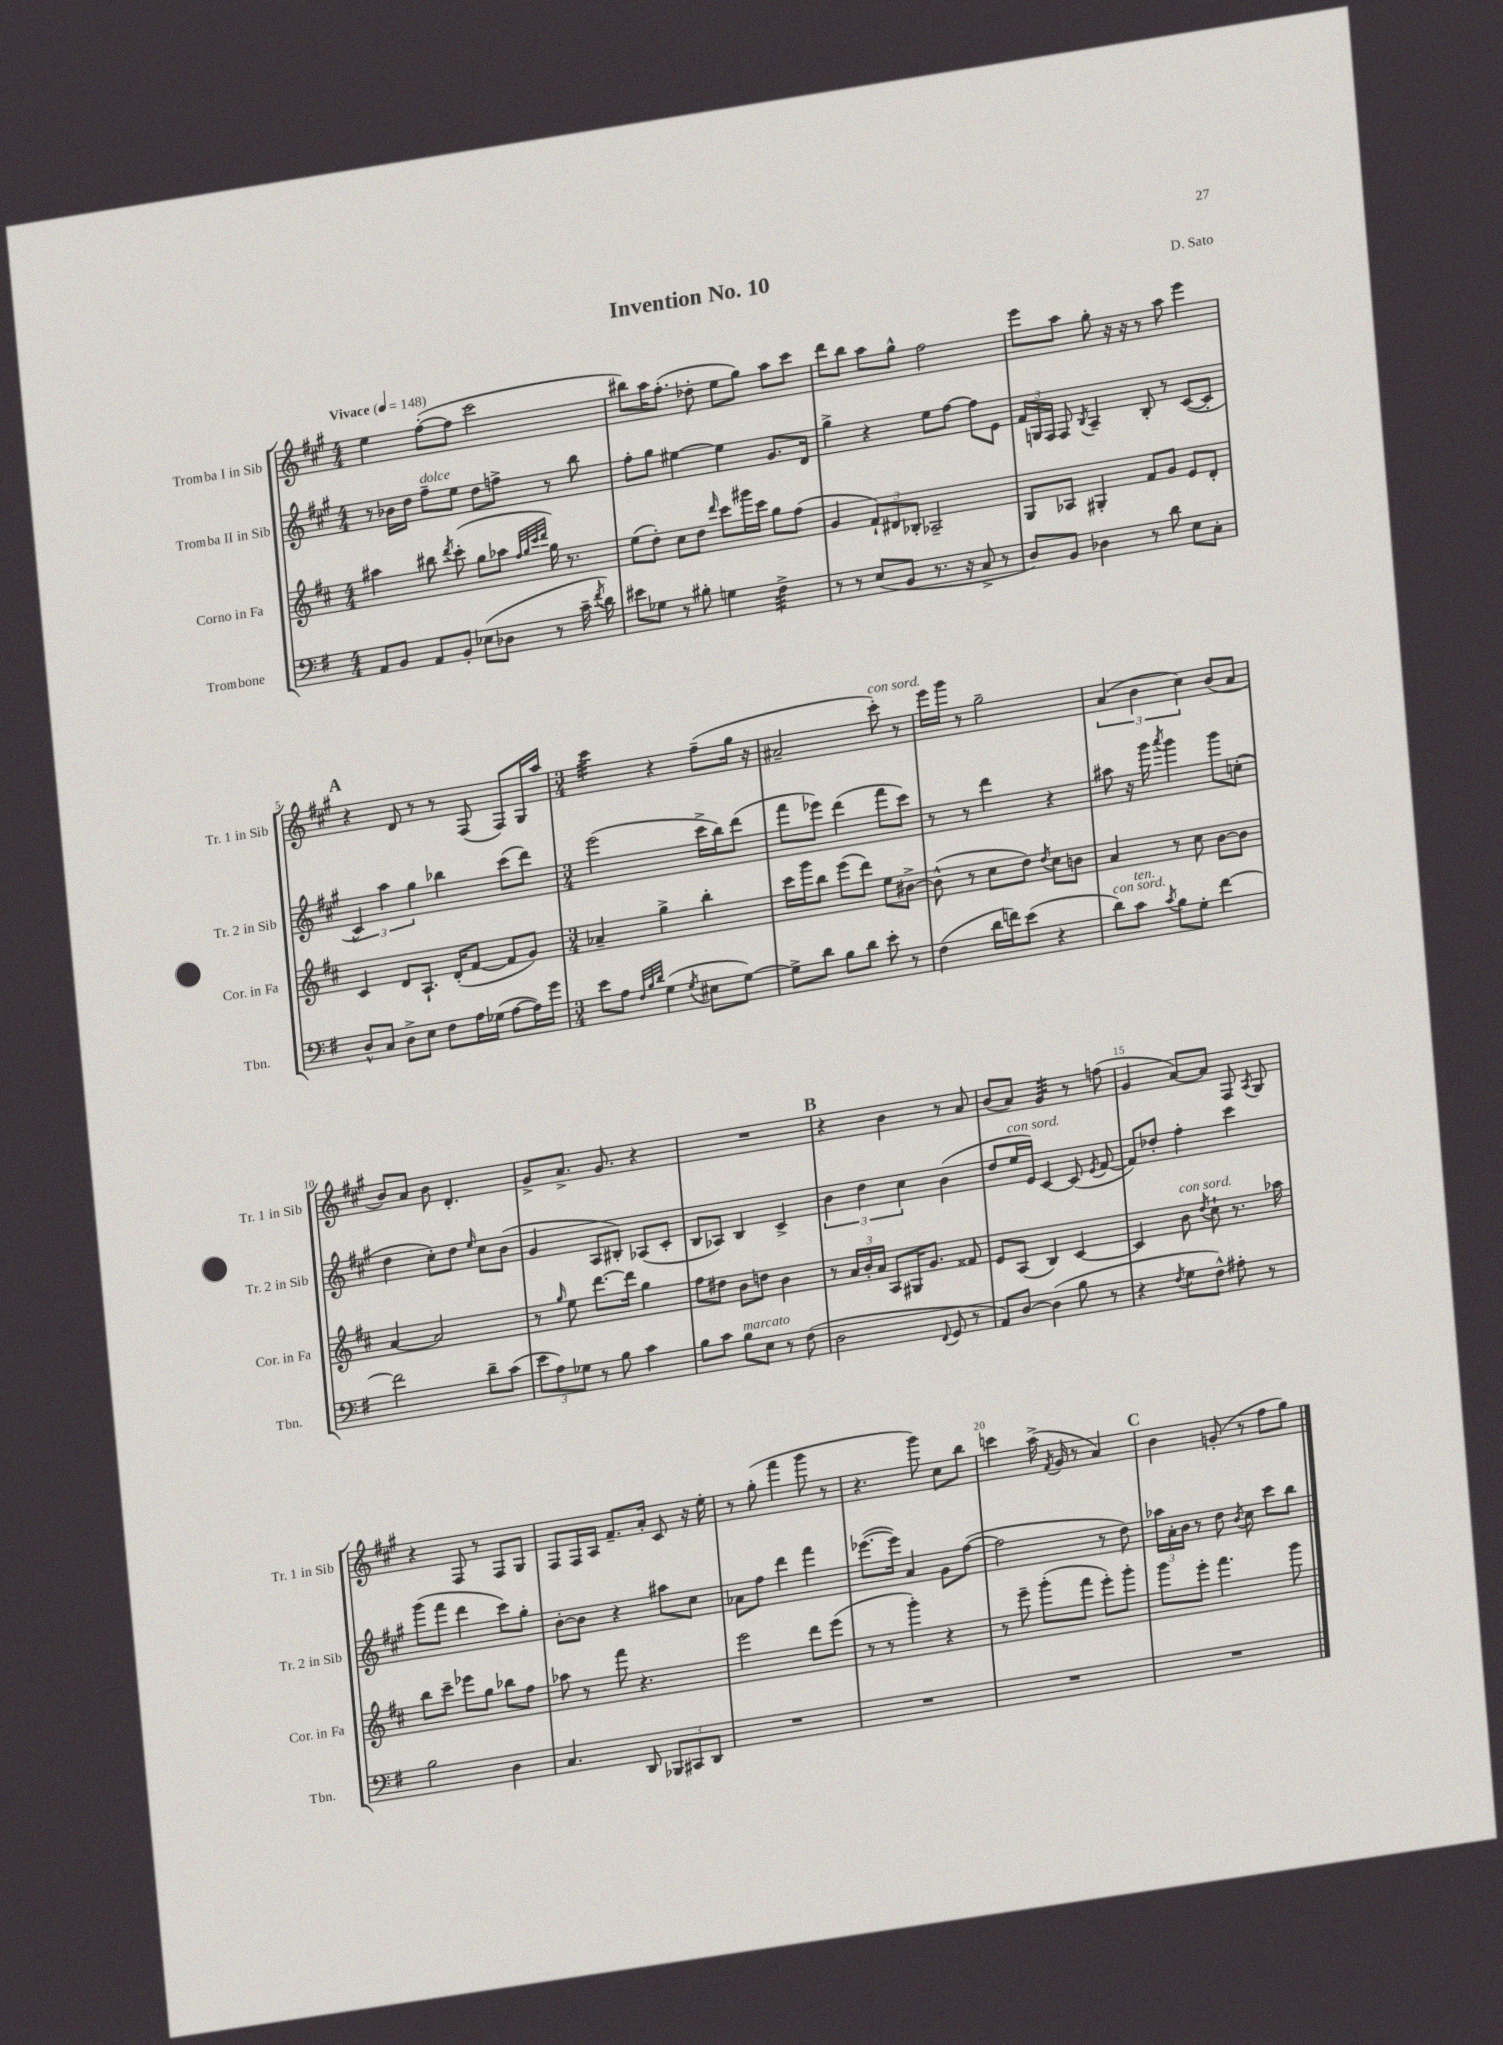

**kern	**kern	**kern	**kern
*staff4	*staff3	*staff2	*staff1
*clefF4	*clefG2	*clefG2	*clefG2
*k[f#]	*k[f#c#]	*k[f#c#g#]	*k[f#c#g#]
*M4/4	*M4/4	*M4/4	*M4/4
*MM148	*MM148	*MM148	*MM148
8AA/L	4aa#\	8r	4ee\
8BB/J	.	16b-\LL	.
.	.	16dd\JJ	.
8AA/L	8bb#\	8ff#~\L	([8ff#'\L
.	8qddd/	.	.
8BB'/J	(8ccc#'\	8ee\J	8ff#\]J
(8E-\L	8gg\L	8dd\L	2ccc#\
8D-\J	8aa-\J	8ff^\J	.
.	32qqff#/LLL	.	.
.	32qqgg/	.	.
.	32qqccc#/	.	.
.	32qqddd/JJJ	.	.
8r	16gg\)	8r	.
.	8.r	.	.
16c~\	.	8bb\	.
8qf#/	.	.	.
16d\)	.	.	.
=	=	=	=
8e#\L	(8ee\L	8ff#'\L	8bb#\L)
8G-\J	8dd'\J)	8gg#\J	16aa\K
.	.	.	(8.ff#'\J
8r	8cc#\L	[4ee#\	.
8B#'\	8dd\J	.	8dd-'\
.	16qqddd/	.	.
4G\	8ccc#\L	4ee#\]	8ee\L
.	16ggg#\L	.	8gg#\J)
.	16ccc#\JJ	.	.
4F#^\	8gg\L	8.g#/L	8aa\L
.	(8ff#\J	.	8ccc#\J
.	.	16d/Jk	.
=	=	=	=
8r	4g/	4gg#^\	8ddd\L
8r	.	.	8bb\J
(8E/L	12f#`/L)	4r	8aa\L
.	12d#/	.	.
8BB/J	.	.	8gg#^^\J
.	12B-'/J	.	.
8.r	2A-~/	8ee\L	2ff#\
.	.	[8ff#\J	.
16r	.	.	.
8C^/	.	8ff#\]L	.
8r	.	8e\J	.
=	=	=	=
8D/L)	8G/L	24f#/LL	8eee\L
.	.	24G/	.
.	.	24F#/JJ	.
8BB/J	8A-/J	8F#/	8aa\J
.	.	8qB/	.
4D-\	4G#'/	4A~/	8gg#'\
.	.	.	16r
.	.	.	16r
8r	8f#/L	8B'/	8r
8d\	8g/J	8r	8aa\
8E\L	8e/L	([8c#/L	4eee\
8C'\J	8d'/J	8c#'/]J	.
=	=	=	=
8D^^/L	4c#/	6c#/)	4r
8C/J	.	.	.
.	.	6aa\	.
8D^\L	8d/L	.	8d/
.	.	6gg#\	.
8E\J	8.A`/J	.	8r
8F#\L	.	4bb-\	8r
.	(16d'/LK	.	.
16A\L	[8f#/J	.	(8F#/
(16G-\JJ	.	.	.
[8A\L	8f#/]L	(8ccc#\L	8F#/L)
16A\]L)	8g/J)	8ddd\J)	16G#/L
16g\JJ	.	.	16aa/JJ
=	=	=	=
*M3/4	*M3/4	*M3/4	*M3/4
8e\L	4a-~/	(2eee\	4ccc#\
8A\J	.	.	.
32qqF#/LLL	.	.	.
32qqB/	.	.	.
32qqd/JJJ	.	.	.
(4G\	4gg^\	.	4r
8qG/	.	.	.
8E#\L	4bb'\	16ccc#^\LL	(8ff#~\L
.	.	16bb\J)	.
[8G\J)	.	(8ddd\J	16gg#\Jk
.	.	.	16r
=	=	=	=
8G^\]L	16ccc#\LL	8fff#\L	2a#~/
.	16ggg\J	.	.
8d\J	8bb\J	8eee-\J)	.
8B\L	(8eee\L	(4ddd\	.
8d\J	8ddd\J)	.	.
8e'\	8ee\L	8fff#\L	8ccc#'\)
8r	[8b#^\J	8ccc#\J)	8r
=	=	=	=
(4F#\	(8b#^^\]	8r	16eee\LL
.	.	.	16ggg#\JJ
.	8r	8r	8r
16d\LL	8cc#\L	4ddd\	2gg#~\
16f\J)	.	.	.
(8e\J	8dd\J)	.	.
.	8qdd/	.	.
4r	8cc#\L	4r	.
.	8b\J	.	.
=	=	=	=
8d\L)	4a/	8aa#\	(6a/
8c\J	.	16r	.
.	.	.	6b\
.	.	16ggg#\	.
8qc/	.	8qaaa/	.
8B\L	8r	4ggg#\	.
.	.	.	6cc#\)
8G'\J	8cc#\	.	.
[4f#\	[8b\L	8ggg#\L	(8b/L
.	8b\]J	(8cc'\J	8a/J
=	=	=	=
2f#\]	[4a/	4dd\	8b/L)
.	.	.	8a/J
.	2a/]	8cc#'\L)	8b\
.	.	8dd\J	4.d'/
.	.	16qqee/	.
8d~\L	.	8cc#\L	.
(8c\J	.	(8b\J	.
=	=	=	=
12e\L	8r	4g#/	8g#^/L
12A\)	.	.	.
.	16qqgg/	.	.
.	8ee\	.	8.a^/J
12G-\J	.	.	.
8r	[8.ddd\L	8A/L	.
.	.	.	8.g#/
8B\	.	8B#'/J)	.
.	16ddd\]Jk	.	.
4c\	4gg\	(8A-/L	4r
.	.	8c#'/J	.
=	=	=	=
8B\L	8ff#\L	8B/L	2.r
8c\J	8dd#\J	8A-/J)	.
8B\L	8b\L	4B/	.
8E\J	8dd\J	.	.
8r	4b\	4c#^/	.
(8F#\	.	.	.
=	=	=	=
2D\	8r	6b\	4r
.	24a/LL	.	.
.	24b'/	6dd\	.
.	24a/JJ	.	.
.	8A/L	.	4b\
.	.	6cc#\	.
.	16G#/K	.	.
.	8.g/J	.	.
8qqFF#/	.	.	.
8GG/	.	(4b\	8r
8r	8f##/	.	8a/
=	=	=	=
8AA/L)	8e/L	8dd/L	(8b/L
[8D/J	(8A/J	16ee/L	8a/J)
.	.	16e/JJ)	.
(4D\]	4B/)	[4c#/	4g#/
8B\	[4c#/	(8c#/]	8r
.	.	8qe/	.
8r	.	[8f#/	(8ff\
=	=	=	=
4r	4c#/]	8f#/]L)	4g#/
.	.	8dd-'/J	.
8qF#/	.	.	.
8G\L	8b\	4ff#'\	[8a/L)
.	8qdd/	.	.
8F#^^\J)	8cc#`\	.	8a/]J
8A#'\	8.r	4ccc#\	8F#/
.	.	.	8qA/
8r	.	.	8G#/
.	16aa-\	.	.
=	=	=	=
2B\	8bb\L	(8ggg#\L	4r
.	8ccc#~\J	8fff#\J	.
.	8eee-\L	4ddd\	8F#/
.	8gg\J	.	8r
4D\	8bb-\L	8ccc#\L)	8F#/L
.	8ff#\J	8gg#'\J	8G#/J
=	=	=	=
4.C/	8aa-\	[8b'\L	8F#/L
.	8r	8b\]J	16F#/L
.	.	.	16A/JJ
.	8fff#\	4r	8.f#~/L
8DD/	4.r	.	.
.	.	.	16a'/Jk
12BBB-/L	.	8aa#\L	8c#/
12CC#/	.	.	.
.	.	8cc#\J	16r
12DD/J	.	.	.
.	.	.	16ee'\
=	=	=	=
2.r	2eee\	8a-\L	8r
.	.	8ff#\J	(8gg#'\
.	.	4ddd\	4fff#\
.	8ddd\L	4fff#\	8ggg#\
.	(8eee\J	.	8r
=	=	=	=
2.r	8r	([8.eee-\L	4.r
.	8r	.	.
.	.	16eee-\]Jk)	.
.	4ggg'\)	4a/	.
.	.	.	8ggg#\)
.	4r	8g#\L	8cc#\L
.	.	([8ff#\J	8bb\J
=	=	=	=
2.r	8r	2ff#\]	4ccc\
.	8eee~\	.	.
.	(8ggg'\L	.	(16aa^\
.	.	.	8qf#/
.	.	.	16g#/
.	8fff#\J	.	8r
.	8eee'\L)	8r	4a/)
.	8ggg'\J	8dd\)	.
=	=	=	=
2.r	8ggg\L	24aa-\LL	4b\
.	.	24a'\	.
.	.	24b\JJ	.
.	8eee'\J	8r	.
.	4.fff#\	8dd\	(8g'/
.	.	8qb/	.
.	.	8cc#\	8r
.	.	8ccc#\L	8ff#\L
.	8ggg\	8bb\J	8gg#\J)
==	==	==	==
*-	*-	*-	*-
